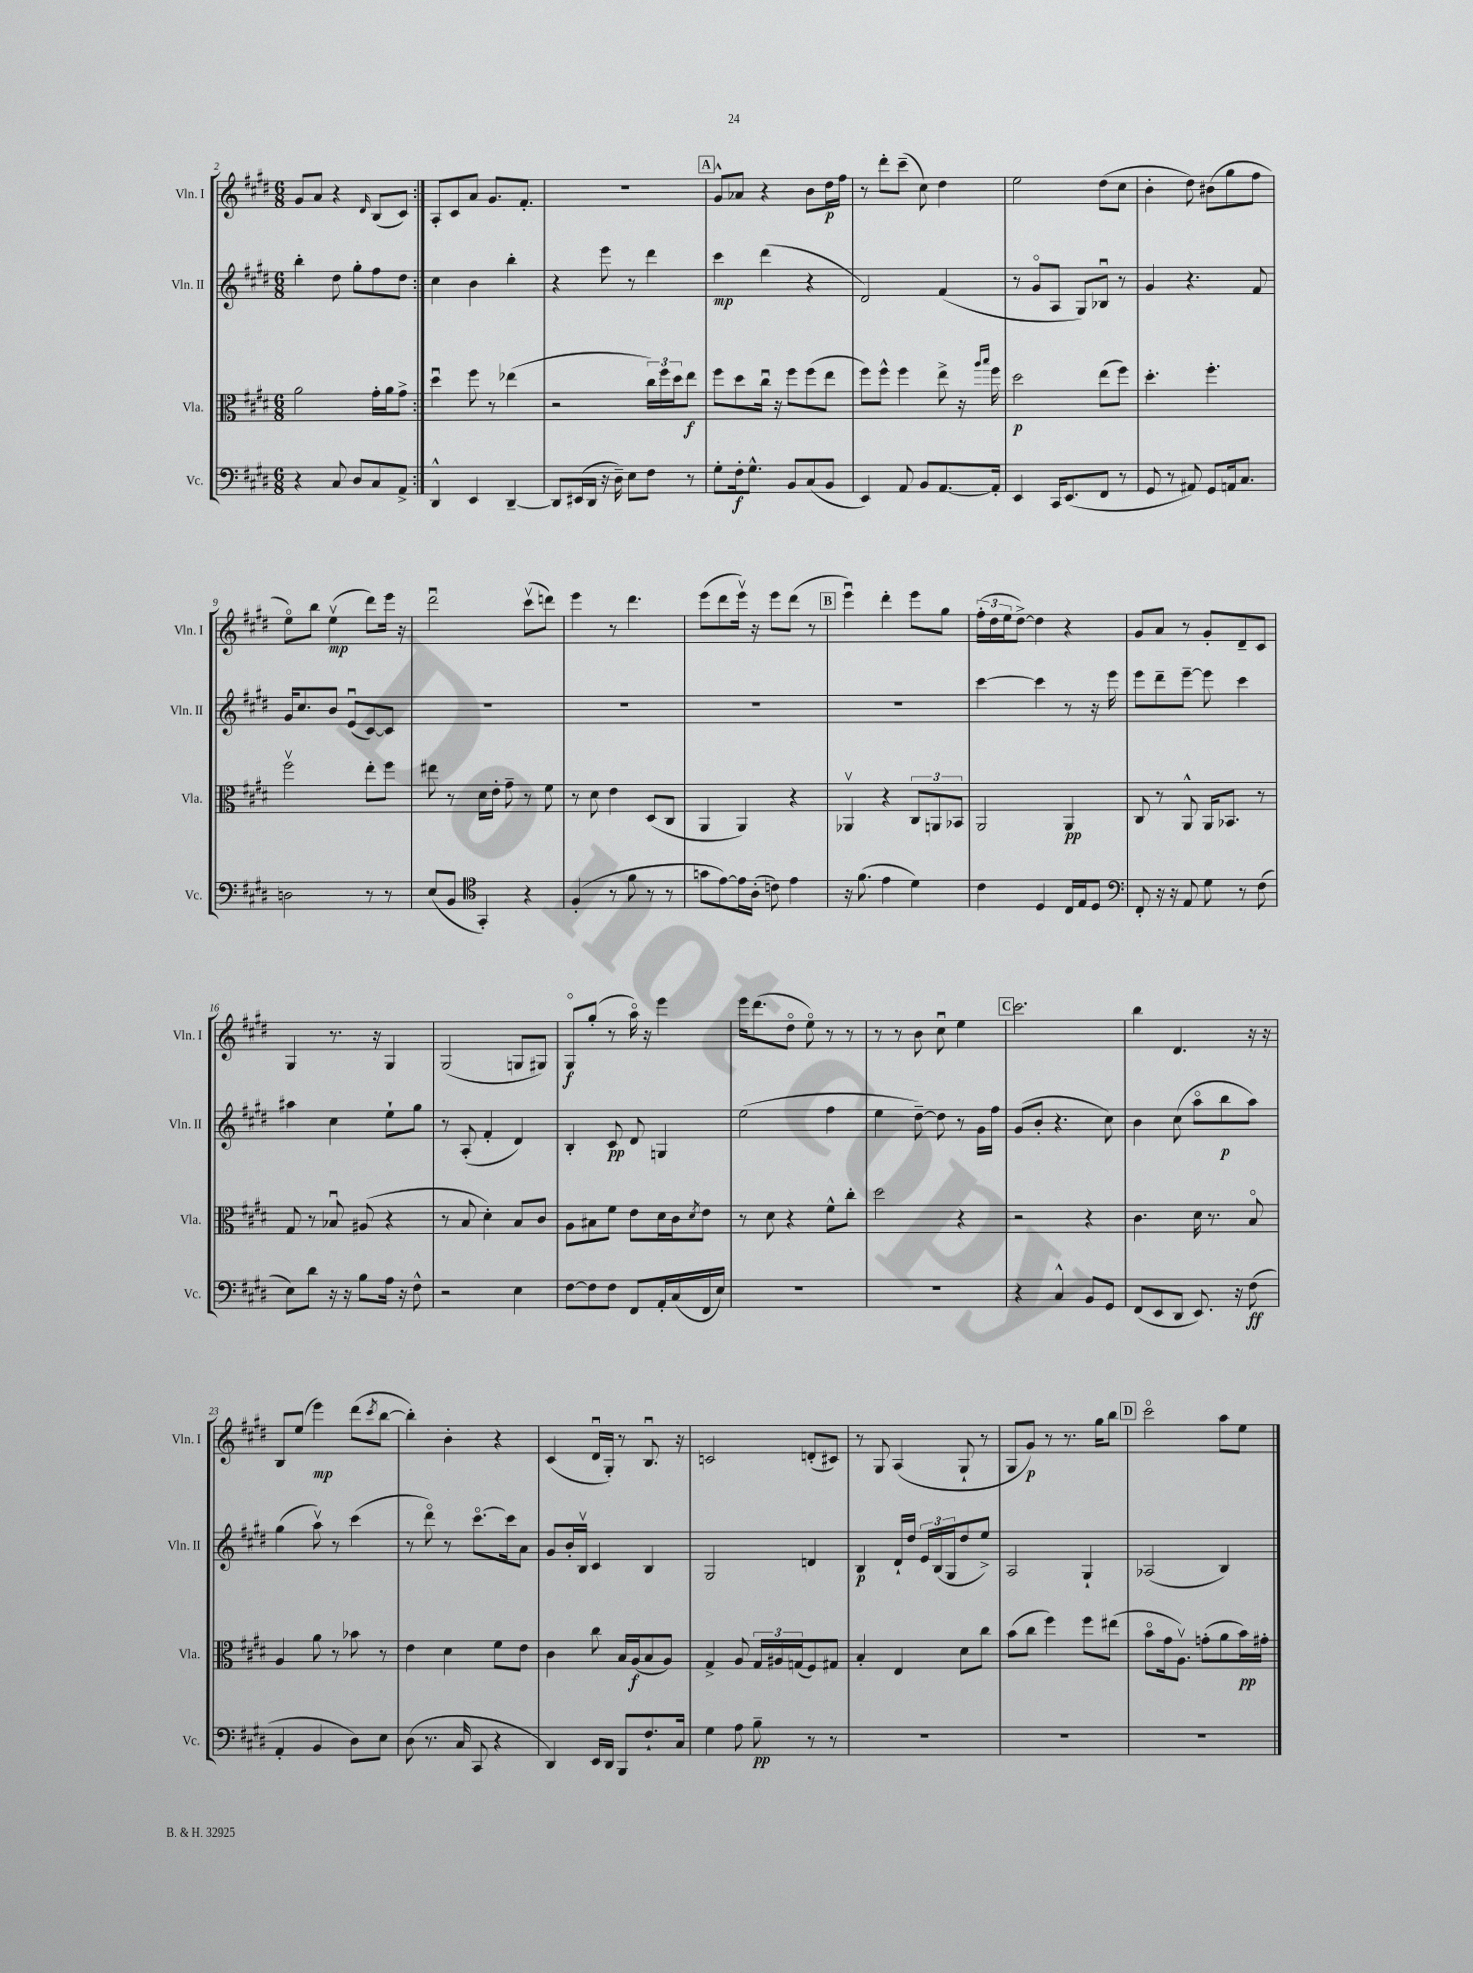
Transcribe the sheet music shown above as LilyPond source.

<<
\new StaffGroup <<
\new Staff = "s0" \with { instrumentName = "Vln. I" shortInstrumentName = "Vln. I" } {
    \clef treble \key e \major \numericTimeSignature \time 6/8
    \repeat volta 2 { gis'8 a'8 r4 \grace { dis'16 } b8( cis'8) | }
    a8-. cis'8 a'8 gis'8. fis'8.-. |
    R2. |
    \mark \markup { \box "A" } gis'8-^ aes'8 r4 b'8 dis''16\p fis''16 |
    r8 dis'''8-. cis'''8--( cis''8) dis''4 |
    e''2 dis''8( cis''8 |
    b'4-. dis''8) bis'8( gis''8 fis''8 |
    e''8\flageolet) b''8 e''4\upbow\mp( dis'''8) e'''16 r16 |
    dis'''2\downbow cis'''8\upbow( d'''8) |
    e'''4 r8 dis'''4. |
    e'''8( dis'''8 e'''16\upbow) r16 e'''8 dis'''8( r8 |
    \mark \markup { \box "B" } e'''4\downbow) dis'''4-. e'''8 gis''8 |
    \tuplet 3/2 { fis''16-.( dis''16 e''16 } dis''8~->) dis''4 r4 |
    gis'8 a'8 r8 gis'8-. dis'8-- cis'8 |
    gis4 r8. r16 gis4 |
    gis2( g8 gis8) |
    gis8\flageolet\f gis''8-.( r8 a''16\flageolet) r16 e'''4 |
    e'''16 dis'''8.( dis''8\flageolet e''8\flageolet) r8 r8 |
    r8 r8 b'8 cis''8\downbow e''4 |
    \mark \markup { \box "C" } cis'''2. |
    b''4 dis'4. r16 r16 |
    b8 e''8( e'''4\mp) dis'''8( \acciaccatura { cis'''8 } b''8~ |
    b''4-.) b'4-. r4 |
    cis'4( dis'16\downbow gis16-.) r8 b8.\downbow r16 |
    c'2 d'8-.( cis'8) |
    r8 gis8 a4( gis8-! r8 |
    gis8 gis'8\p) r8 r8. gis''16 b''8 |
    \mark \markup { \box "D" } cis'''2\flageolet a''8 e''8 \bar "|." |
}
\new Staff = "s1" \with { instrumentName = "Vln. II" shortInstrumentName = "Vln. II" } {
    \clef treble \key e \major \numericTimeSignature \time 6/8
    \repeat volta 2 { b''4-. dis''8 gis''8-. fis''8 dis''8 | }
    cis''4 b'4 b''4-. |
    r4 e'''8 r8 dis'''4 |
    \mark \markup { \box "A" } cis'''4\mp dis'''4( r4 |
    dis'2) fis'4( |
    r8 gis'8\flageolet a8 gis8) bes8\downbow r8 |
    gis'4 r4. fis'8 |
    gis'16 cis''8. b'8 e'8\downbow( cis'8~) cis'8 |
    R2. |
    R2. |
    R2. |
    \mark \markup { \box "B" } R2. |
    cis'''4~ cis'''4 r8 r16 e'''16 |
    e'''8 dis'''8-- e'''8~-- e'''8 cis'''4 |
    ais''4 cis''4 e''8-! gis''8 |
    r8 a8-.( fis'4-. dis'4) |
    b4-. cis'8\pp dis'8 g4 |
    e''2( fis''4 |
    e''4 dis''8~--) dis''8 r8 gis'16 fis''16 |
    \mark \markup { \box "C" } gis'8( b'8-. r4. cis''8) |
    b'4 cis''8( a''8\flageolet b''8\p a''8) |
    gis''4( a''8\upbow) r8 cis'''4( |
    r8 dis'''8\flageolet) r8 cis'''8.~\flageolet cis'''16 a'8 |
    gis'8 b'16-. b16\upbow cis'4 b4 |
    gis2 d'4 |
    b4\p dis'16-! dis''16 \tuplet 3/2 { e'16 b16( gis16 } dis''8 e''8->) |
    a2 gis4-! |
    \mark \markup { \box "D" } aes2( b4) \bar "|." |
}
\new Staff = "s2" \with { instrumentName = "Vla." shortInstrumentName = "Vla." } {
    \clef alto \key e \major \numericTimeSignature \time 6/8
    \repeat volta 2 { a'2 gis'16-. a'16 gis'8-> | }
    dis''4\downbow fis''8 r8 ees''4( |
    r2 \tuplet 3/2 { cis''16) fis''16 dis''16 } e''8\f |
    \mark \markup { \box "A" } fis''8 dis''8 cis''16\downbow r16 fis''8 fis''8( e''8 |
    fis''8) fis''8-^ fis''4 e''8-> r16 \grace { a''16 b''16 } fis''16 |
    dis''2\p e''8( fis''8) |
    dis''4.-. fis''4.-. |
    fis''2\upbow e''8-. fis''8 |
    eis''8 r8 dis'16 e'16-. gis'8-- r8 fis'8 |
    r8 dis'8 e'4 dis8( cis8 |
    a,4 a,4) r4 |
    \mark \markup { \box "B" } aes,4\upbow r4 \tuplet 3/2 { cis8 a,8 bes,8 } |
    a,2 a,4\pp |
    cis8 r8 a,8-^ a,16 bes,8. r8 |
    gis8 r8 bes8\downbow ais8( r4 |
    r8 b8 dis'4-.) b8 cis'8 |
    a8 bis8 fis'8 e'8 dis'16 cis'16 \acciaccatura { dis'8 } e'8 |
    r8 dis'8 r4 fis'8-^ cis''8-. |
    dis''2 r4 |
    \mark \markup { \box "C" } r2 r4 |
    cis'4. dis'16 r8. b8\flageolet |
    a4 a'8 r8 bes'8 r8 |
    e'4 dis'4 fis'8 e'8 |
    cis'4 cis''8 b16 a16\f( b8 a8) |
    gis4-> a8 \tuplet 3/2 { gis16 ais16 g16( } fis8) gis8 |
    b4-. e4 dis'8 cis''8 |
    b'8( cis''8 fis''4) fis''8 eis''8( |
    \mark \markup { \box "D" } b'8\flageolet gis'16 a8.\upbow) g'8-.( a'8 b'16\pp) gis'16-. \bar "|." |
}
\new Staff = "s3" \with { instrumentName = "Vc." shortInstrumentName = "Vc." } {
    \clef bass \key e \major \numericTimeSignature \time 6/8
    \repeat volta 2 { r4 cis8 dis8 cis8 a,8-> | }
    dis,4-^ e,4 dis,4~-- |
    dis,8 eis,16( dis,16 r16 dis16--) e8 fis8 r8 |
    \mark \markup { \box "A" } gis8-. fis16-.\f gis8.-^ b,8 cis8( b,8 |
    e,4) a,8 b,8 a,8.~ a,16-. |
    e,4 cis,16 e,8.( fis,8 r8 |
    gis,8 r8 ais,8) gis,8 a,16 cis8. |
    d2 r8 r8 |
    e8( b,8 \clef tenor gis,4-.) r4 |
    fis4-.( r8 fis'8 r8 r8 |
    g'8 e'8~) e'16 a16-.( c'8) e'4 |
    \mark \markup { \box "B" } r16 fis'8.( e'4 dis'4) |
    cis'4 dis4 cis16 e16 dis8 |
    \clef bass fis,8-. r16 r16 a,8 gis8 r8 fis8( |
    e8) dis'8 r16 r16 b8 a16 r16 fis8-^ |
    r2 e4 |
    fis8~ fis8 fis8 fis,8 a,16-. cis16( fis,16 e16) |
    R2. |
    R2. |
    \mark \markup { \box "C" } r4 cis4-^ b,8 gis,8 |
    fis,8( e,8 dis,8 e,8.) r16 fis8\ff( |
    a,4-. b,4 dis8) e8 |
    dis8( r8. cis16 cis,8 r4 |
    dis,4) e,16 dis,16 b,,8 fis8.-! cis16 |
    gis4 a8 b8--\pp r8 r8 |
    R2. |
    R2. |
    \mark \markup { \box "D" } R2. \bar "|." |
}
>>
>>
\layout { \context { \Score currentBarNumber = #2 } }
